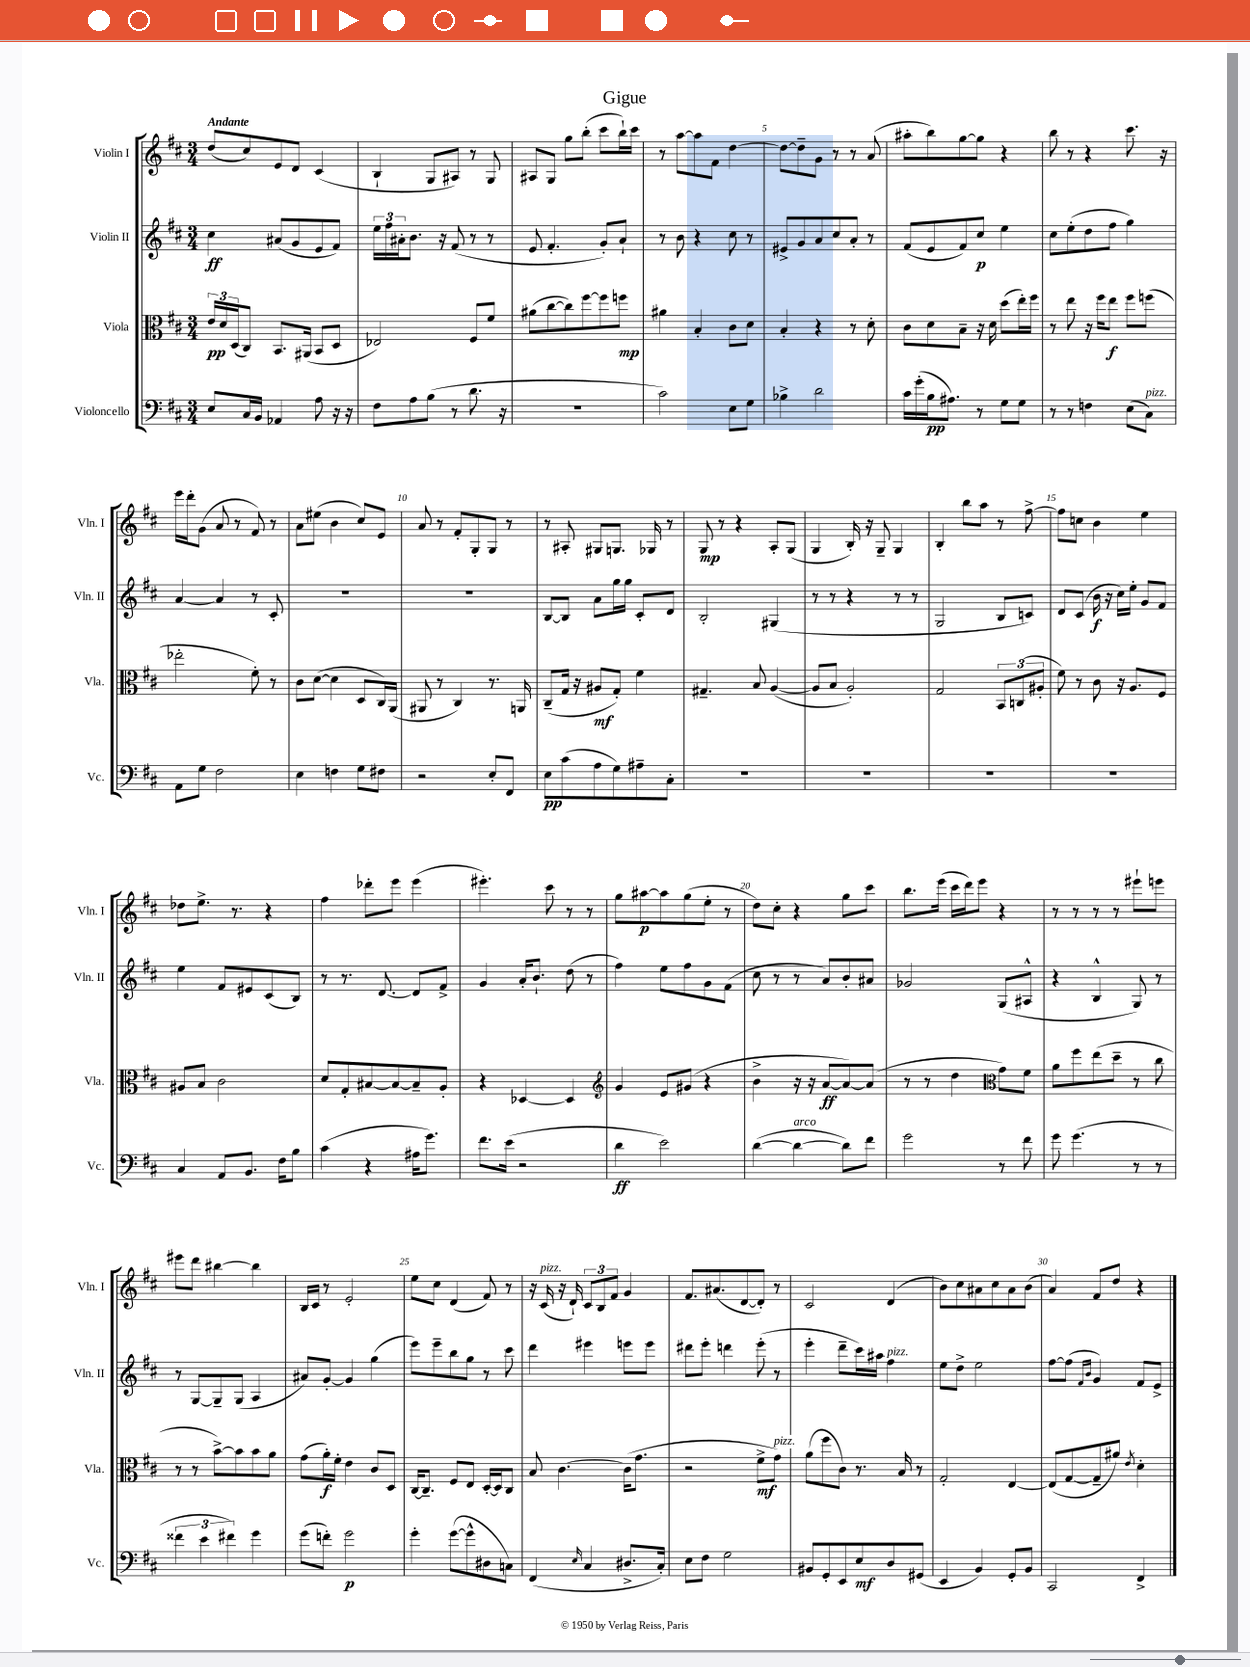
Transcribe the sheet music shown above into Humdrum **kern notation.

**kern	**kern	**kern	**kern
*staff4	*staff3	*staff2	*staff1
*clefF4	*clefC3	*clefG2	*clefG2
*k[f#c#]	*k[f#c#]	*k[f#c#]	*k[f#c#]
*M3/4	*M3/4	*M3/4	*M3/4
8E	24e	4cc#	(8dd
.	24d	.	.
.	(24D	.	.
16C#	8C#)	.	8cc#)
16BB	.	.	.
4AA-	8.BB	(8a#	8e
.	.	8g	8d
.	(16AA#	.	.
8A	8BB	8e	(4c#
16r	8D	8f#)	.
16r	.	.	.
=	=	=	=
8F#	2E-)	24ee	4B`
.	.	24ff#	.
.	.	24a#'	.
8A	.	8.b	.
(8B	.	.	8G
.	.	16r	.
8r	.	(8f#	8A#)
8.d	8F#	8r	8r
.	8f#	8r	8G
16r	.	.	.
=	=	=	=
2.r	(8a#	8e	8A#
.	[8cc#	4.f#'	8G
.	8cc#])	.	8gg
.	[8ff#	.	(8bb'
.	8ff#]	8g')	8ccc#
.	8ff	8a`	16bb`)
.	.	.	16ccc#
=	=	=	=
2c#)	4a#	8r	8r
.	.	8b	[8aa
.	4B'	4r	8aa]
.	.	.	8f#
8E	8c#	8cc#	[4dd
8G	8d	8r	.
=	=	=	=
4B-^	4B'	8e#^	8dd_
.	.	8g	8dd~]
2d	4r	8a	8g
.	.	8cc#	8r
.	8r	8a'	8r
.	8d'	8r	(8a
=	=	=	=
16c#	8c#	(8f#	8aa#'
(16g'	.	.	.
16B	8d	8e	8bb)
8.A#)	.	.	.
.	8B~	8f#)	[8gg
8r	16r	8cc#	8gg]
.	16d	.	.
8G	(8dd	4ee	4r
8G	16ee')	.	.
.	16ff#	.	.
=	=	=	=
8r	8r	8cc#	8bb
8r	8ee	(8ee'	8r
4F	16r	8dd	4r
.	16ff#	.	.
.	8ee	8ff#	.
(8E	8ff#	4gg)	8.ccc#
8C#)	(8ff	.	.
.	.	.	16r
=	=	=	=
8AA	2ee-'	[4a	16eee
.	.	.	16ddd'
8G	.	.	(8g
2F#	.	4a]	8a
.	.	.	8r
.	8f#')	8r	8f#)
.	8r	8c#'	8r
=	=	=	=
4E	8c#	2.r	8a
.	([8d	.	(8ee#
4F	4d]	.	4b
8G	8D	.	8cc#)
8F#	16C#)	.	8e
.	(16AA	.	.
=	=	=	=
2r	8AA#	2.r	8a
.	8r	.	8r
.	4C#)	.	8f#'
.	.	.	8G'
8E'	8.r	.	8G
8FF#	.	.	8r
.	16AA	.	.
=	=	=	=
8E	(8C#~	[8B	8r
(8c#	16G	8B]	8A#'
.	16r	.	.
8A	8A#	8a	8G#
8G)	8G')	16gg	8.G
.	.	16gg	.
8A#~	4f#	8c#'	.
.	.	.	16G-
8C#'	.	8d	8r
=	=	=	=
2.r	4.G#~	2B'	8G
.	.	.	8r
.	.	.	4r
.	8B	.	.
.	([4A	(4G#	8A'
.	.	.	(8G
=	=	=	=
2.r	8A]	8r	4G
.	8B	8r	.
.	2A')	4r	16B')
.	.	.	16r
.	.	.	8G~
.	.	8r	4G
.	.	8r	.
=	=	=	=
2.r	2G	2G	4B'
.	.	.	8bb
.	.	.	8aa
.	12BB	8B	8r
.	(12C	.	.
.	.	8c)	[8ff#^
.	12A#'	.	.
=	=	=	=
2.r	8f#)	8d	8ff#]
.	8r	(8c#	8cc
.	8c#	16b	4b
.	.	16r	.
.	16r	16cc#)	.
.	8.A	16ee'	.
.	.	8g	4ee
.	8F#	8f#	.
=	=	=	=
4C#	8A#	4ee	8dd-
.	8B	.	8.ee^
8AA	2c#	8f#	.
.	.	.	8.r
8.BB	.	8e#	.
.	.	(8c#	4r
16F#	.	.	.
8B	.	8B)	.
=	=	=	=
(4c#	8d	8r	4ff#
.	8G'	8.r	.
4r	[8B#	.	8ddd-'
.	.	[8.d	.
.	8B#_	.	8eee
16A#	8B#~]	8d]	(4eee
8.g)	.	.	.
.	8A'	8f#^	.
=	=	=	=
8.f#	4r	4g	4.eee#')
(16e	.	.	.
2r	[4D-	16a'	.
.	.	8.b`	.
.	.	.	8ccc#
.	4D-]	(8dd	8r
.	.	8r	8r
=	=	=	=
*	*clefG2	*	*
4d	4g	4ff#)	8gg
.	.	.	[8aa#
2e)	8e	8ee	8aa#]
.	(8g#	8ff#	(8gg
.	4r	8g	8ee'
.	.	(8f#	8r
=	=	=	=
([4d	4b^	8cc#	8dd)
.	.	8r	8cc#'
4d_	16r	8r	4r
.	16r	.	.
.	[8a	8a)	.
8d])	8a_)	8b'	8gg
8f#	(8a]	8a#	8ccc#
=	=	=	=
2g	8r	2g-	8.bb
.	8r	.	.
.	.	.	(16eee
.	4dd	.	16ccc#
.	.	.	16ddd)
.	.	.	8eee
*	*clefC3	*	*
8r	8g)	(8G	4r
8f#	8f#	8A#^^	.
=	=	=	=
8g	8a	4r	8r
(4.g	8ff#	.	8r
.	(8ee	4B^^	8r
.	8dd~	.	8r
8r	8r	8G)	8eee#`
8r	8cc#	8r	8eee
=	=	=	=
6f##	8r	8r	8eee#
.	8r	[8G	8ddd
6e	.	.	.
.	[8b^)	8G~]	[4bb#
6f#)	.	.	.
.	8b]	(8G	.
4g	8b	4A	4bb#]
.	8a	.	.
=	=	=	=
(8g	(8g	8a#)	16B
.	.	.	16c#
8f')	16a')	[8g'	8r
.	16f#'	.	.
2g	4e	4g]	2e'
.	8c#	(4gg	.
.	8D	.	.
=	=	=	=
4g'	[16C#	8eee)	8ee
.	8.C#~]	.	.
.	.	8eee~	8cc#
([8g	8F#	8bb	(4d
8g^^]	8E	8gg	.
8D#	[16D'	8r	8f#)
.	16D]	.	.
8C)	8C#	8ccc#	8r
=	=	=	=
(4FF#	8B	4ddd	16r
.	.	.	(16c#
.	[4.c#	.	16r
.	.	.	16d`)
16qqE	.	.	.
4C#	.	4eee#	12c#
.	.	.	12B
.	.	.	12f#
8.D#^	(16c#]	8eee	4g
.	8.g	.	.
.	.	8eee	.
16C#')	.	.	.
=	=	=	=
8E	2r	8ddd#	8.f#
8F#	.	8eee'	.
.	.	.	(8.a#
2G	.	4ddd	.
.	.	.	[8d
.	8f#^	(8eee'	8d'])
.	8g)	8r	8r
=	=	=	=
8BB#	(8a	4eee'	2c#
8GG'	8ff#	.	.
8EE	8c#)	8ddd~	.
8E	8.r	16ccc#)	.
.	.	16aa#	.
8D	.	4ff#	(4d
.	16B	.	.
(8GG#	8r	.	.
=	=	=	=
4EE	2G'	8ee	8b)
.	.	8dd^	8cc#
4BB)	.	2ee	8a#
.	.	.	8cc#
8GG'	[4E	.	8a#
8BB	.	.	(8b
=	=	=	=
2CC#	(8E]	[8ff#	4a)
.	[8G	(8ff#]	.
.	.	16qqf#	.
.	.	16qqb	.
.	8G~]	4g)	8f#
.	8a#)	.	8dd
.	8qe	.	.
4FF#^	4d'	8f#	4r
.	.	8e^	.
==	==	==	==
*-	*-	*-	*-
